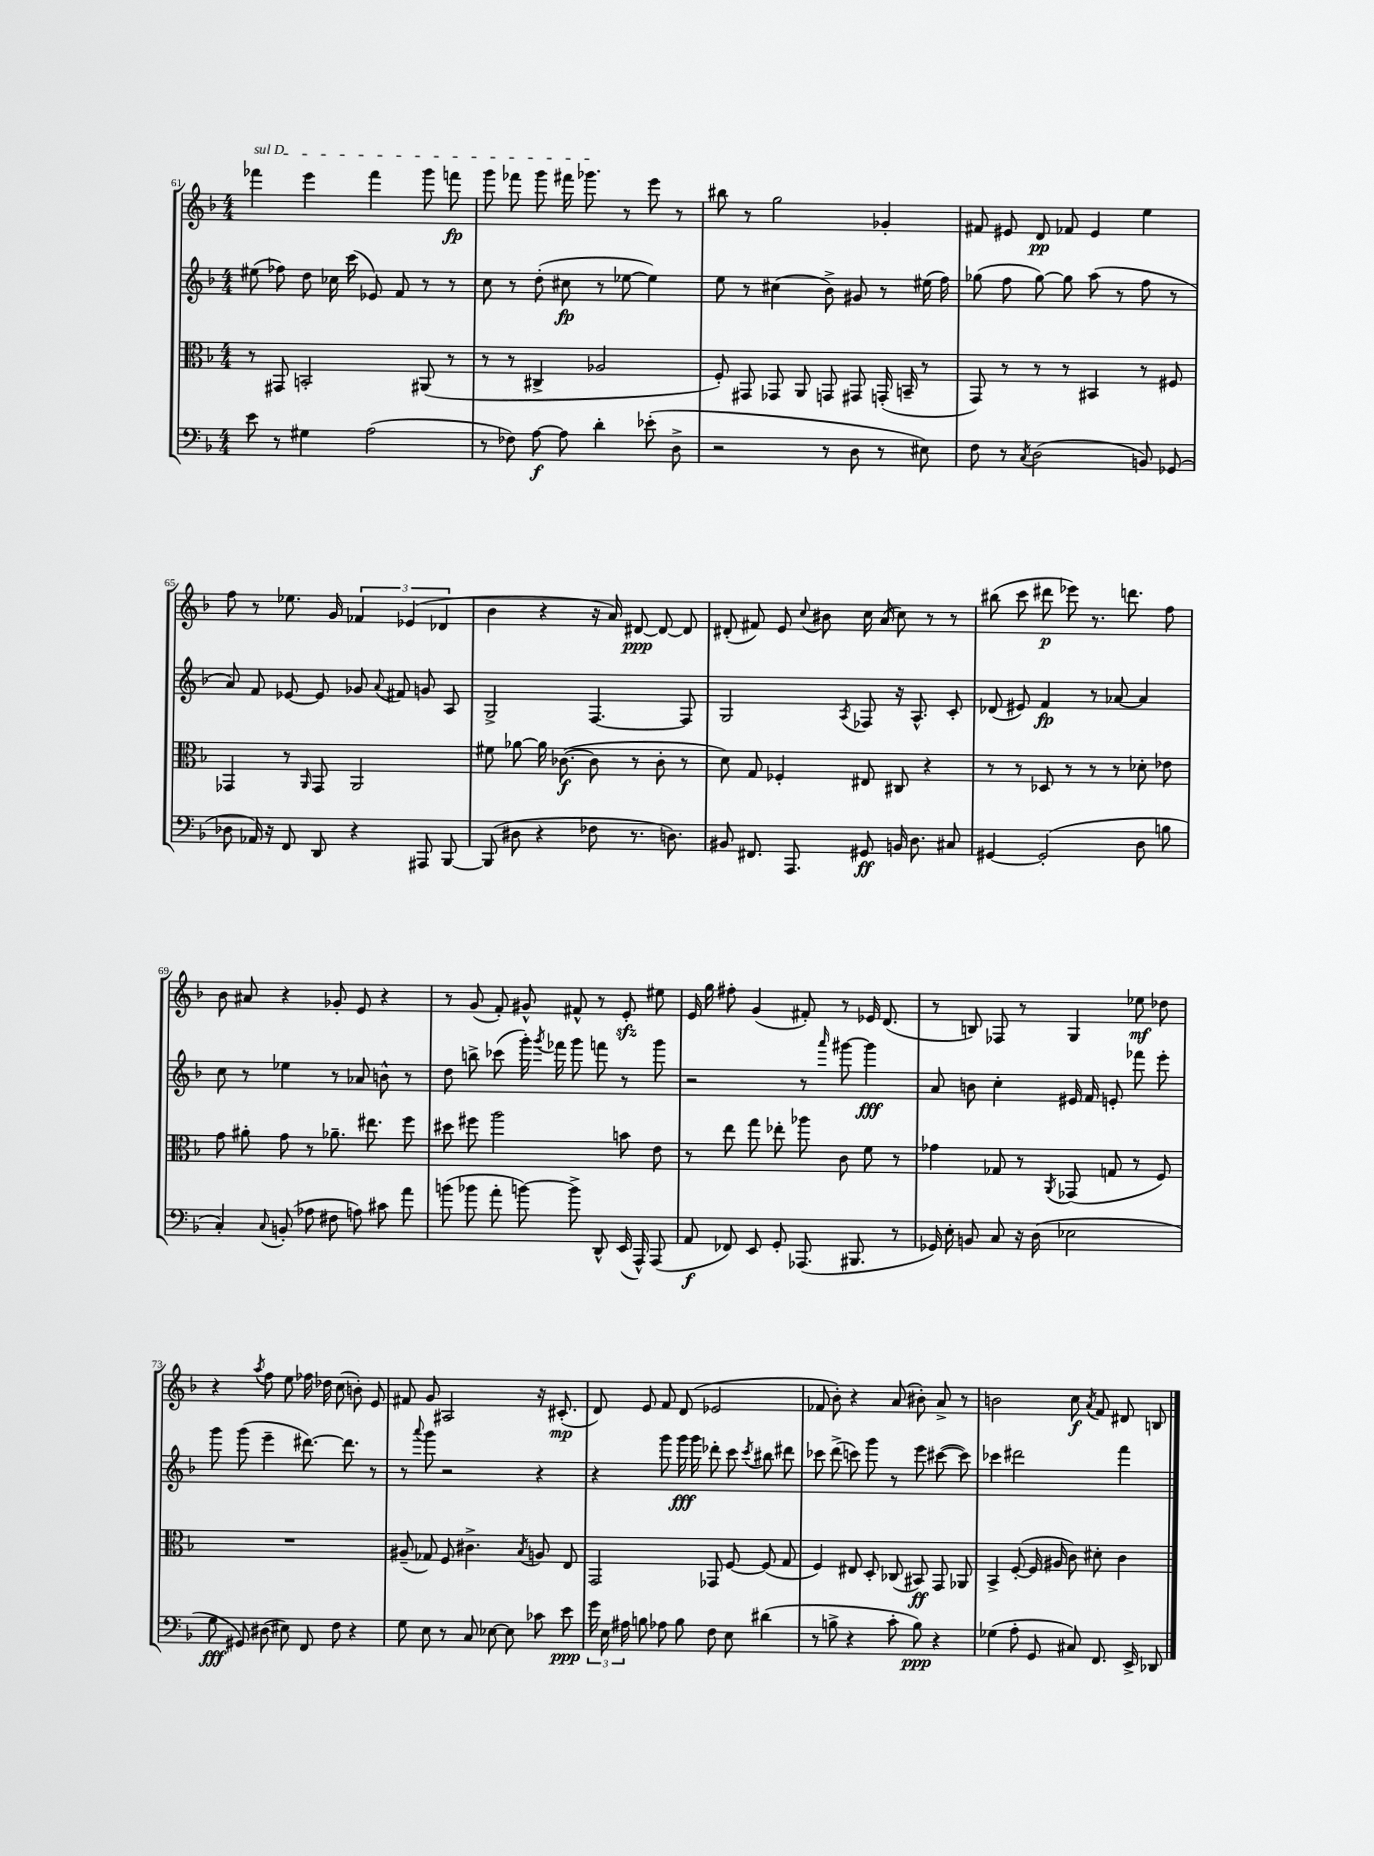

**kern	**dynam	**kern	**dynam	**kern	**dynam	**kern	**dynam
*part4	*part4	*part3	*part3	*part2	*part2	*part1	*part1
*staff4	*staff4	*staff3	*staff3	*staff2	*staff2	*staff1	*staff1
*clefF4	*	*clefC3	*	*clefG2	*	*clefG2	*
*k[b-]	*	*k[b-]	*	*k[b-]	*	*k[b-]	*
*M4/4	*	*M4/4	*	*M4/4	*	*M4/4	*
=61	=61	=61	=61	=61	=61	=61	=61
!	!	!	!	!	!	!LO:TX:a:i:t=sul D	!
8e\	.	8r	.	(8ee#X\	.	4fff-X\	.
8r	.	8GG#X/	.	8ff-X\)	.	.	.
4G#X\	.	2BBn'/	.	8dd\	.	4eee\	.
.	.	.	.	16cc-X\	.	.	.
.	.	.	.	(16ccc\	.	.	.
(2A\	.	.	.	8e-X/)	.	4fff-\	.
.	.	.	.	8f/	.	.	.
.	.	(8AA#X/	.	8r	.	8ggg\	.
.	.	8r	.	8r	.	8fffn\	fp
=62	=62	=62	=62	=62	=62	=62	=62
8r	.	8r	.	8cc\	.	8ggg\	.
8F-X\)	.	8r	.	8r	.	8fff-X\	.
[8A\	f	4C#X^/	.	(8dd'\	.	8ggg\	.
8A\]	.	.	.	8cc#X\	fp	16fff#X\	.
.	.	.	.	.	.	8.ggg-X\	.
4d'\	.	2A-X/	.	8r	.	.	.
.	.	.	.	[8ee-X\	.	8r	.
(8e-X'\	.	.	.	4ee-\])	.	8eee\	.
8D^\	.	.	.	.	.	8r	.
=63	=63	=63	=63	=63	=63	=63	=63
2r	.	8F'/)	.	8ee\	.	8bb#X\	.
.	.	8GG#X/	.	8r	.	8r	.
.	.	8GG-X/	.	(4cc#X\	.	2gg\	.
.	.	8AA/	.	.	.	.	.
8r	.	8GGn/	.	8b-^\)	.	.	.
8D\	.	8GG#X/	.	8g#X/	.	.	.
8r	.	(16GGn'/	.	8r	.	4g-X'/	.
.	.	16BBn~/	.	.	.	.	.
8E#X\)	.	8r	.	(16ee#X\	.	.	.
.	.	.	.	16ff\)	.	.	.
=64	=64	=64	=64	=64	=64	=64	=64
8F\	.	8GG/)	.	(8gg-X\	.	8f#X/	.
8r	.	8r	.	8ff\	.	8e#X/	.
8qC/	.	.	.	.	.	.	.
(2D\	.	8r	.	[8gg-\)	.	8d/	pp
.	.	8r	.	8gg-\]	.	8f-X/	.
.	.	4BB#X/	.	(8aa\	.	4e#/	.
.	.	.	.	8r	.	.	.
8BBn/)	.	8r	.	8ff\	.	4ee\	.
(8GG-X/	.	8F#X/	.	8r	.	.	.
!!LO:LB:g=z
=65	=65	=65	=65	=65	=65	=65	=65
8D-X\	.	4GG-X/	.	8a/)	.	8ff\	.
16AA-X/)	.	.	.	8f/	.	8r	.
16r	.	.	.	.	.	.	.
8FF/	.	8r	.	[8e-X/	.	8.ee-X\	.
.	.	16qqAA/	.	.	.	.	.
8DD/	.	8GG-/	.	8e-/]	.	.	.
.	.	.	.	.	.	16g/	.
4r	.	2AA/	.	8g-X/	.	6f-X/	.
.	.	.	.	8qqa/	.	.	.
.	.	.	.	8f#X/	.	.	.
.	.	.	.	.	.	(6e-X/	.
8AAA#X/	.	.	.	8gn/	.	.	.
.	.	.	.	.	.	6d-X/	.
[8BBB-/	.	.	.	8A/	.	.	.
=66	=66	=66	=66	=66	=66	=66	=66
(8BBB-/]	.	8f#X\	.	2G^/	.	4b-\	.
8D#X\	.	[8a-X\	.	.	.	.	.
4r	.	16a-\]	.	.	.	4r	.
.	.	([8.c-X\	f	.	.	.	.
8F-X\	.	8c-\]	.	[4.F/	.	16r	.
.	.	.	.	.	.	16a/)	.
8.r	.	8r	.	.	.	[8d#X/	ppp
.	.	8c-'\	.	.	.	8d#/_	.
8.Dn\)	.	.	.	.	.	.	.
.	.	8r	.	8F/]	.	8d#/]	.
=67	=67	=67	=67	=67	=67	=67	=67
8BB#X/	.	8d\)	.	2G/	.	(8d#X'/	.
8.FF#X/	.	8G/	.	.	.	8f#X/)	.
.	.	4F-X'/	.	.	.	8e/	.
8.AAA/	.	.	.	.	.	.	.
.	.	.	.	.	.	8qqcc/	.
.	.	.	.	.	.	8b#X\	.
.	.	.	.	8qA/	.	.	.
8GG#X/	ff	8E#X/	.	8F-X/	.	16cc\	.
.	.	.	.	.	.	(16a/	.
16BBn/	.	8C#X/	.	16r	.	8cc\)	.
8.D\	.	.	.	8.A^^/	.	.	.
.	.	4r	.	.	.	8r	.
8C#X/	.	.	.	8c'/	.	8r	.
=68	=68	=68	=68	=68	=68	=68	=68
[4GG#X/	.	8r	.	(8d-X/	.	(8bb#X\	.
.	.	8r	.	8e#X/)	.	8ccc\	.
(2GG#'/]	.	8D-X/	.	4f/	fp	8ddd#X\	p
.	.	8r	.	.	.	8eee-X\)	.
.	.	8r	.	8r	.	8.r	.
.	.	8r	.	[8a-X/	.	.	.
.	.	.	.	.	.	8.dddn\	.
8D\	.	8d-X'\	.	4a-/]	.	.	.
8Bn\	.	8e-X\	.	.	.	8ff\	.
!!LO:LB:g=z
=69	=69	=69	=69	=69	=69	=69	=69
4C'/)	.	8g\	.	8cc\	.	8b-\	.
.	.	8a#X'\	.	8r	.	8a#X/	.
8qqC/	.	.	.	.	.	.	.
(8BBn'/	.	8g\	.	4ee-X\	.	4r	.
8A-X\	.	8r	.	.	.	.	.
8F#X\	.	8.a-X~\	.	8r	.	8g-X'/	.
8An\)	.	.	.	8a-X/	.	8e/	.
.	.	8.ee#X\	.	.	.	.	.
8c#X\	.	.	.	8bn^^\	.	4r	.
8a\	.	8ff\	.	8r	.	.	.
=70	=70	=70	=70	=70	=70	=70	=70
(8bn\	.	8dd#X\	.	8dd\	.	8r	.
8b-X\	.	8ff#X\	.	8bbn^\	.	(8g/	.
8a'\	.	2aa\	.	(8ccc-X\	.	8f'/)	.
[8bn\)	.	.	.	16ggg'\)	.	8g#X^^/	.
.	.	.	.	8qggg/	.	.	.
.	.	.	.	16fff-X\	.	.	.
8b^\]	.	.	.	8ggg\	.	8f#X^^/	.
8DD^^/	.	.	.	8fffn\	.	8r	.
(16EE/	.	8bn\	.	8r	.	8ezz'/	.
16AAA^^/)	.	.	.	.	.	.	.
(8AAA/	.	8e\	.	8ggg\	.	8ee#X\	.
=71	=71	=71	=71	=71	=71	=71	=71
8AA/	f	8r	.	2r	.	16e/	.
.	.	.	.	.	.	16gg\	.
8FF-X/)	.	8ee\	.	.	.	8ff#X'\	.
8EE/	.	8gg\	.	.	.	(4g/	.
8GG'/	.	8ee-X'\	.	.	.	.	.
(8.AAA-X/	.	8aa-X\	.	8r	.	8f#X'/)	.
.	.	.	.	16qqaaa/	.	.	.
.	.	8c\	.	[8ggg#X\	.	8r	.
8.BBB#X/	.	.	.	.	.	.	.
.	.	8f\	.	4ggg#\]	fff	16e-X/	.
.	.	.	.	.	.	(8.d/	.
8r	.	8r	.	.	.	.	.
=72	=72	=72	=72	=72	=72	=72	=72
16GG-X/)	.	4g-X\	.	8a/	.	8r	.
16E'\	.	.	.	.	.	.	.
8BBn/	.	.	.	8bn\	.	8Bn/)	.
8C/	.	8G-X/	.	4cc'\	.	8F-X/	.
16r	.	8r	.	.	.	8r	.
(16D\	.	.	.	.	.	.	.
.	.	8qAA/	.	.	.	.	.
2E-X\	.	(8GG-X/	.	16e#X/	.	4G/	.
.	.	.	.	16f/	.	.	.
.	.	8Gn/	.	8en'/	.	.	.
.	.	8r	.	8fff-X\	.	8ee-X\	mf
.	.	8F/)	.	8eee'\	.	8dd-X\	.
!!LO:LB:g=z
=73	=73	=73	=73	=73	=73	=73	=73
8G\	fff	1r	.	8ggg\	.	4r	.
8GG#X/)	.	.	.	(8ggg\	.	.	.
.	.	.	.	.	.	8qaa/	.
(8D#X\	.	.	.	4eee~\	.	8ff\	.
8E#X\)	.	.	.	.	.	8ee\	.
8FF/	.	.	.	[8.ddd#X\)	.	16ff-X\	.
.	.	.	.	.	.	16dd-X\	.
8F\	.	.	.	.	.	(8cc\	.
.	.	.	.	8.ddd#\]	.	.	.
4r	.	.	.	.	.	8bn'\)	.
.	.	.	.	8r	.	8e/	.
=74	=74	=74	=74	=74	=74	=74	=74
8G\	.	(8A#X~/	.	8r	.	8f#X/	.
.	.	.	.	8qqaaa/	.	.	.
8E\	.	8G-X/)	.	8ggg\	.	8g/	.
8r	.	8F/	.	2r	.	2A#X/	.
8C/	.	4.c#X^\	.	.	.	.	.
[8E-X\	.	.	.	.	.	.	.
8E-\]	.	.	.	.	.	.	.
.	.	8qB-/	.	.	.	.	.
8c-X\	.	8An/	.	4r	.	16r	.
.	.	.	.	.	.	(8.c#X'/	mp
8e\	ppp	8E/	.	.	.	.	.
=75	=75	=75	=75	=75	=75	=75	=75
24g\	.	2GG/	.	4r	.	8d/)	.
24E\	.	.	.	.	.	.	.
24A#X\	.	.	.	.	.	.	.
8Bn\	.	.	.	.	.	8e/	.
8A-X\	.	.	.	8ggg\	.	8f/	.
8B\	.	.	.	16ggg\	fff	(8d/	.
.	.	.	.	16ggg\	.	.	.
8F\	.	8GG-X/	.	8ddd-X'\	.	2e-X/	.
8E\	.	[8F/	.	8ccc\	.	.	.
.	.	.	.	8qccc/	.	.	.
(4d#X\	.	(8F/]	.	8bb#X\	.	.	.
.	.	8G/	.	8ddd#X\	.	.	.
=76	=76	=76	=76	=76	=76	=76	=76
8r	.	4F/)	.	8ccc-X\	.	8f-X/	.
8Bn^\	.	.	.	(8ddd^\	.	8b-'\)	.
4r	.	8E#X/	.	8cccn\)	.	4r	.
.	.	8D'/	.	8ggg\	.	.	.
8c'\	.	(8C-X/	.	8r	.	(8a/	.
8B\)	ppp	8BB#X/)	ff	8eee\	.	8b#X'\)	.
4r	.	8GG/	.	([8ccc#X\	.	8a^/	.
.	.	8AA-X/	.	8ccc#\])	.	8r	.
=77	=77	=77	=77	=77	=77	=77	=77
(4G-X\	.	4BB-^/	.	4ccc-X\	.	2bn\	.
8A'\	.	([8F'/	.	2ddd#X\	.	.	.
8GG/	.	16F/]	.	.	.	.	.
.	.	16A#X/	.	.	.	.	.
8C#X/)	.	8c\)	.	.	.	8cc\	f
.	.	.	.	.	.	8qa/	.
8.FF/	.	8d#X'\	.	.	.	8f/	.
.	.	4c\	.	4fff\	.	8d#X/	.
16EE^/	.	.	.	.	.	.	.
8DD-X/	.	.	.	.	.	8Bn/	.
==	==	==	==	==	==	==	==
*-	*-	*-	*-	*-	*-	*-	*-
